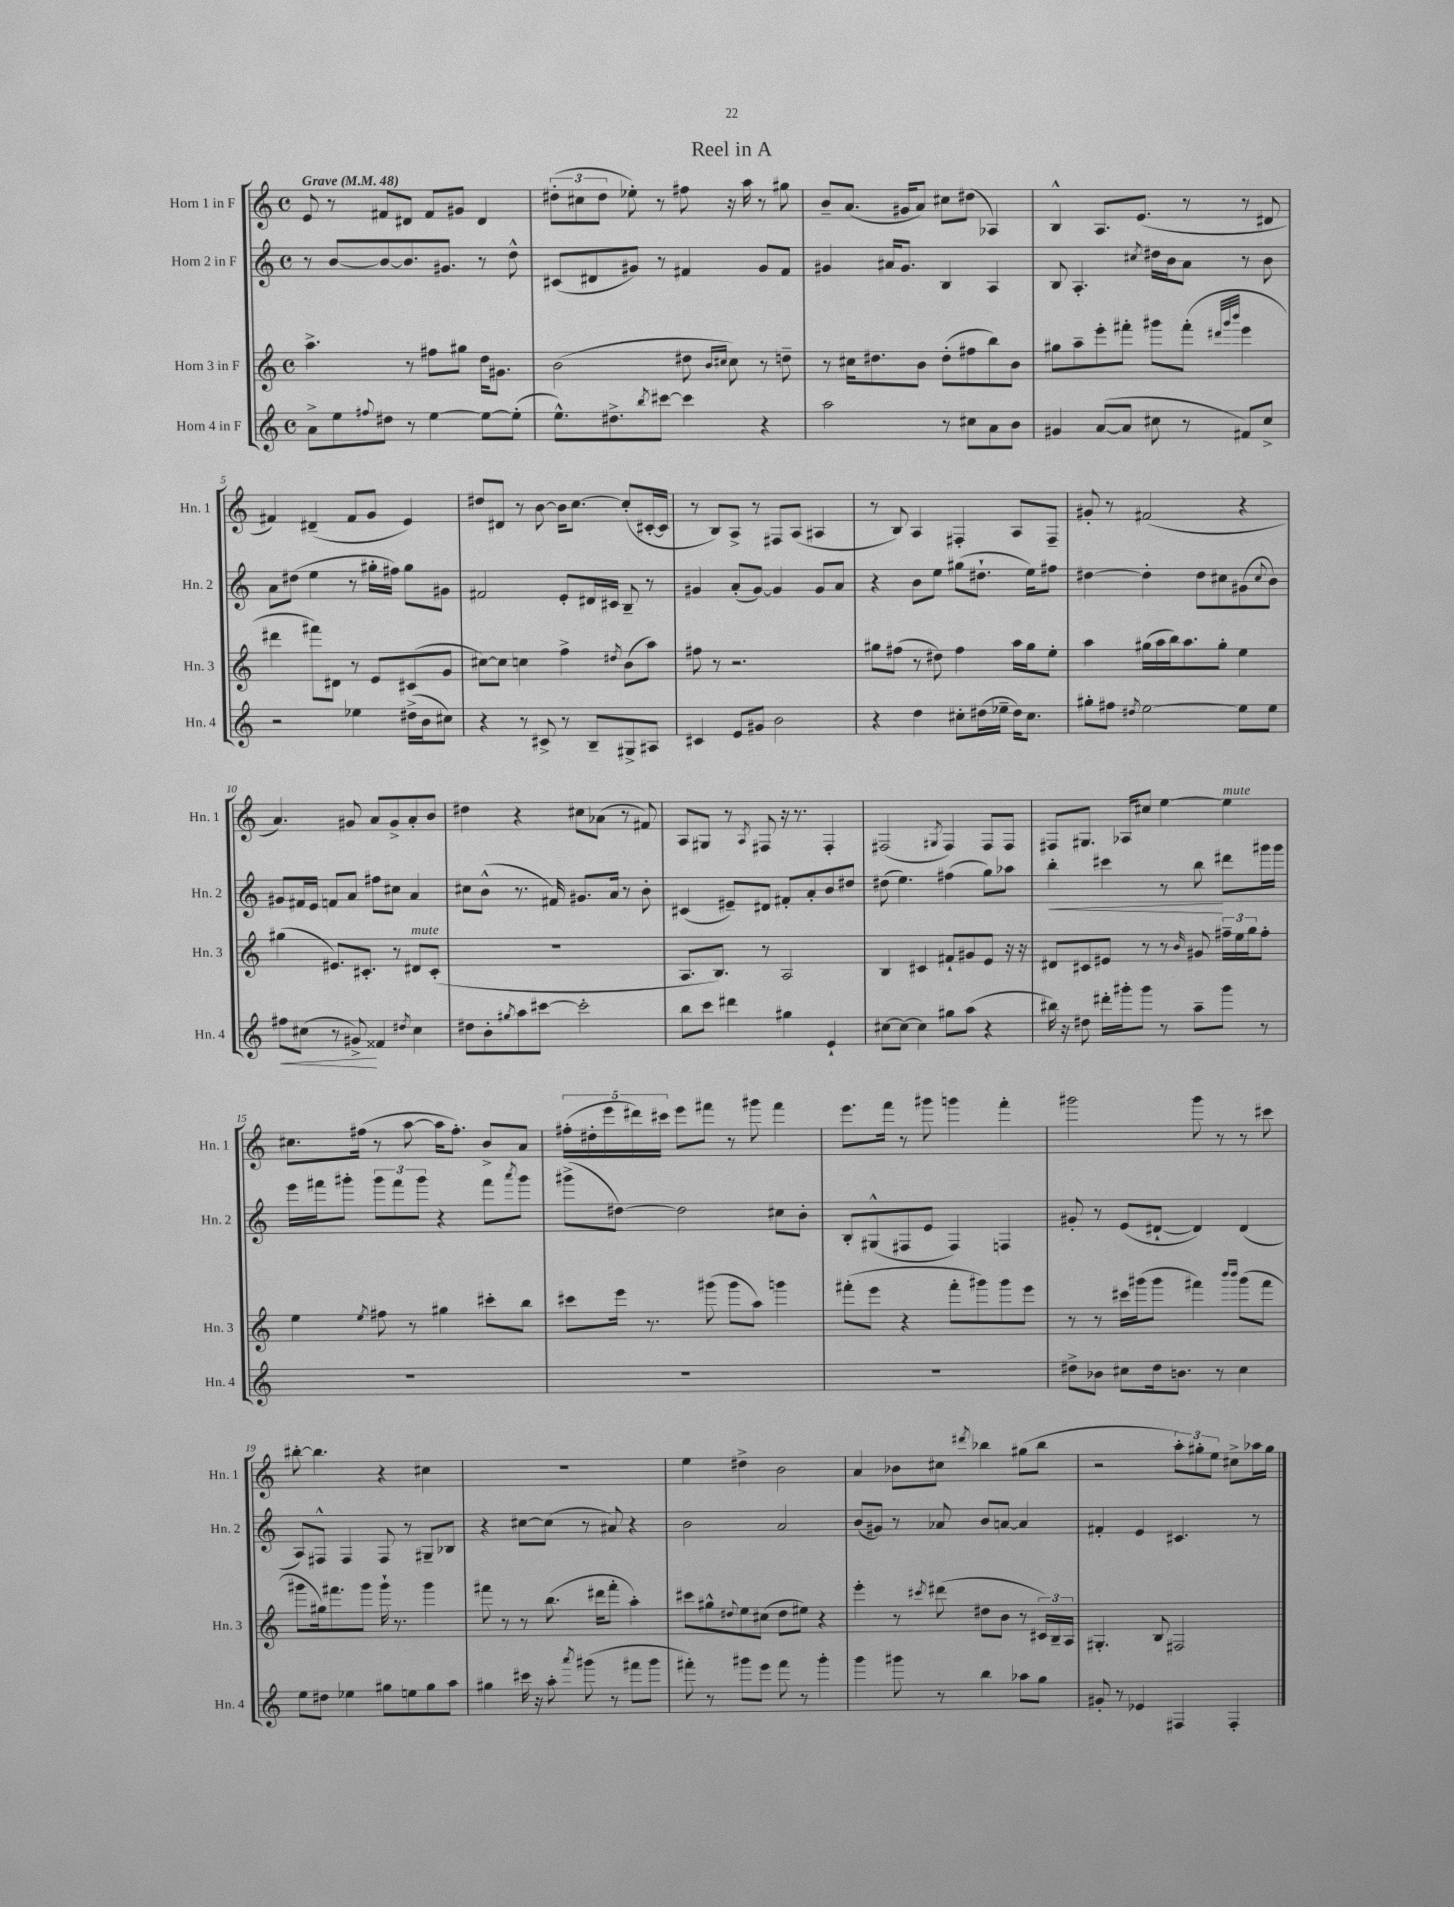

**kern	**kern	**kern	**kern
*staff4	*staff3	*staff2	*staff1
*clefG2	*clefG2	*clefG2	*clefG2
*k[]	*k[]	*k[]	*k[]
*M4/4	*M4/4	*M4/4	*M4/4
*met(c)	*met(c)	*met(c)	*met(c)
*MM48	*MM48	*MM48	*MM48
8a^	4.aa^	8r	8e
8ee	.	[8b	8r
8qqff#	.	.	.
8dd#	.	8b_	8f#
8r	8r	8.b]	8d#
[4ee	8ff#	.	8f#
.	.	8.g#	.
.	8gg#	.	8g#
8ee_	16dd	8r	4d#
.	8.g#	.	.
(8ee']	.	8dd^^	.
=	=	=	=
8.ee^^)	(2b	(8c#	(12dd#'
.	.	.	12cc#
.	.	8d#	.
.	.	.	12dd#
8.dd#^	.	.	.
.	.	8g#)	8ee-')
8qbb	.	.	.
[8ccc#	.	8r	8r
4ccc#]	8dd#	4f#	8ff#
.	16qqb	.	.
.	16qqcc#	.	.
.	8cc#)	.	16r
.	.	.	16aa
4r	8r	8g#	8r
.	8dd~	8f#	8gg#
=	=	=	=
2aa	8r	4g#	8b~
.	16cc#	.	(8.a
.	8.dd#	.	.
.	.	16a#	.
.	.	8.g#	16g#
.	8b	.	8a)
8r	(8dd#'	4B	8cc#
8cc#	8ff#	.	(8dd#
8a	8bb)	4A	4A-)
8b	8b	.	.
=	=	=	=
4g#	8gg#	8B	4B^^
.	8aa~	4.A'	.
([8a	8eee'	.	8.A
8a]	8fff#'	.	.
.	.	.	(8.e
.	.	8qcc#	.
8cc#	8ggg#	16dd#	.
.	.	16b	.
8r	(8fff#'	8a	8r
.	32qqddd#	.	.
.	32qqggg#	.	.
.	32qqbbb	.	.
8f#)	4eee	8r	8r
8cc#^	.	8b	8d#
=	=	=	=
2r	4ddd#	8a	4f#)
.	.	(8dd#	.
.	8fff#)	4ee	(4d#~
.	8d#	.	.
4ee-	8r	8r	8f#
.	8e	16gg#'	8g
.	.	16ff#)	.
(16dd#^	(8c#	8gg#	4e)
16b	.	.	.
8cc#)	8g	8g#	.
=	=	=	=
4r	[8cc#)	2f#	8dd#
.	8cc#]	.	8d#
8r	4cc	.	8r
8c#^	.	.	[8b
8r	4ff^	8e'	16b]
.	.	.	[8.cc
8B~	.	16d#	.
.	.	16c#	.
.	8qdd#	.	.
8G#^	(8b	8B~	(8cc']
8A#	8aa)	8r	[16c#'
.	.	.	16c#]
=	=	=	=
4c#	8ff#	4g#	8r
.	8r	.	8B)
8e	2.r	(8a'	8A^
8g#	.	[8g#)	8r
2b	.	4g#]	8F#
.	.	.	(8A
.	.	8g#	4A#
.	.	8a	.
=	=	=	=
4r	8gg#	4r	8r
.	(8ff#	.	8B)
4dd	8r	8b	4A
.	8dd#)	8ee	.
8cc#'	4ff#	(8gg#	4F#'
(16dd#	.	8.dd#`	.
16ee-~	.	.	.
16dd#)	16aa	.	8A
8.cc#	16gg#	16ee)	.
.	8ee'	8ff#	8F#~
=	=	=	=
8gg#'	4aa	[4dd#	8g#'
8ff#	.	.	8r
8qdd#	.	.	.
[2ee	(16gg#	4dd#']	(2f#
.	16aa	.	.
.	16bb)	.	.
.	8.aa	.	.
.	.	8dd#	.
.	8gg#'	8cc#	.
8ee]	4ee	(8g#	4r
.	.	8qqcc#	.
8ee	.	8b)	.
=	=	=	=
8ff#	(4gg#	8g#	4.a)
(8cc#	.	16f#	.
.	.	16e	.
8r	8.e#)	8f	.
8g#^)	.	8a	8g#
.	8.c#'	.	.
4f##	.	8ff#	8a
.	8r	8cc#	8g#^
8qdd#	.	.	.
4cc#	8d#	4a	8a'
.	(8c#'	.	8b
=	=	=	=
8dd#	1r	8cc#	4dd#
8b'	.	(8b^^	.
8qgg#	.	.	.
8aa	.	8.r	4r
[8ccc#	.	.	.
.	.	16f#)	.
2ccc#']	.	8.g#	8cc#
.	.	.	(8a-
.	.	16a	.
.	.	8r	8r
.	.	8b'	8f#)
=	=	=	=
8bb	8.A	(4c#	8A
8ccc	.	.	8G#
.	8.B)	.	.
4ddd#	.	8e#~)	8r
.	.	.	8qA
.	8r	8d#	8F#
4gg#	2A	8f#'	16r
.	.	.	8.r
.	.	8a'	.
4e`	.	8b	4F#'
.	.	8dd#	.
=	=	=	=
[8cc#	4B	(8dd#	(2F#
8cc#_	.	4.ee)	.
4cc#]	4c#	.	.
.	.	.	8qG#
8gg#	8f#`	(4ff#	4F#)
(8aa	8g#	.	.
4r	8e	8gg)	8F#
.	16r	8aa-	8F#
.	16r	.	.
=	=	=	=
16bb#)	8d#	4bb'	8F#
16r	.	.	.
8dd#	8c#	.	8.G#
16ddd#'	8e#	4ccc#	.
16ggg#'	.	.	16A-
8ggg#	8r	.	8cc#
8r	8r	8r	[4ee
.	16qqb	.	.
8aa~	8g#	8bb	.
8ggg#	24ff#~	8ddd#	4ee]
.	24ee	.	.
.	24gg	.	.
8r	8ff#'	16ggg#	.
.	.	16ggg#	.
=	=	=	=
1r	4ee	16eee	8.cc#
.	.	16fff#	.
.	.	8ggg#'	.
.	.	.	(16ff#
.	8qee	.	.
.	8ff#	12ggg#	8r
.	.	12fff#	.
.	8r	.	[8aa
.	.	12ggg#	.
.	4gg#	4r	16aa]
.	.	.	8.ff#')
.	8ccc#'	8fff#	8b^
.	.	8qaaa	.
.	8bb	8ggg#	8a
=	=	=	=
1r	8ccc#	(8ggg#^	(20ff#'
.	.	.	20dd#'
.	.	.	20eee
.	16eee	[8dd#)	.
.	.	.	20ddd#)
.	8.r	.	.
.	.	.	20ccc#
.	.	2dd#]	8eee
.	(8ggg#	.	8fff#
.	8ggg#	.	8r
.	8aa)	.	8ggg#
.	4ggg	8cc#	4fff#
.	.	8b'	.
=	=	=	=
1r	(8fff#'	8B'	8.eee
.	8eee	(8G#^^	.
.	.	.	16fff
.	4r	8F#	8r
.	.	8e	8ggg#
.	8fff#'	4F#)	4ggg
.	8ggg#)	.	.
.	8ggg#	4F	4fff'
.	8eee	.	.
=	=	=	=
8dd#^	8r	8g#'	2ggg#
8b-	8r	8r	.
8cc#	16ccc#	(8e	.
.	(16ggg#	.	.
16dd#	8ggg#	[8d#`	.
8.b	.	.	.
.	4fff#)	4d#])	8ggg#
8r	.	.	8r
.	16qqbbb	.	.
.	16qqbbb	.	.
4cc#	(8ggg#	(4d#	8r
.	8fff#	.	8ccc#
=	=	=	=
8ee	8ggg#	8A)	[8bb#'
8dd#	16gg#)	8F#^^	4.bb#]
.	8.fff#	.	.
4ee-	.	4F#	.
.	8ggg#	.	.
8gg#	16ggg#`	8F#	4r
.	8.r	.	.
8ee	.	8r	.
8gg#	4ggg#	8G#~	4cc#
8aa	.	8B-	.
=	=	=	=
4gg#	8fff#	4r	1r
.	8r	.	.
16ccc#	8r	[8cc#	.
16r	.	.	.
8aa'	(8.bb	(8cc#]	.
8qaaa	.	.	.
(8ggg#	.	8r	.
.	16ddd#	.	.
8r	8fff#'	8a#)	.
8fff#	4aa')	4r	.
8ggg#	.	.	.
=	=	=	=
8fff#')	8ccc#	2b	4ee
8r	8gg#^^	.	.
.	8qqdd#	.	.
8ggg#	8ee	.	4dd#^
8eee	(8cc#	.	.
8fff#	8dd#	2a	2b
8r	8ee#)	.	.
4ggg#'	4r	.	.
=	=	=	=
4ggg	4eee'	(8b	4a
.	.	8g#)	.
8ggg#	8r	8r	8b-
.	8qccc#	.	.
8r	(8ddd#	8a-	8cc#
.	.	.	8qddd#
4bb	8dd#	8b	4bb-
.	8b	[8a	.
8aa-	8r	4a]	(8gg#
8gg	24c#)	.	8bb-
.	24B~	.	.
.	24A	.	.
=	=	=	=
8g#'	4.G#'	4f#'	2r
8r	.	.	.
4e-	.	4e	.
.	8B	.	.
4F#	2F#	4.c#	12aa')
.	.	.	12gg#'
.	.	.	12ee
4F#'	.	.	8cc#^
.	.	8r	16aa-
.	.	.	16gg#
==	==	==	==
*-	*-	*-	*-
